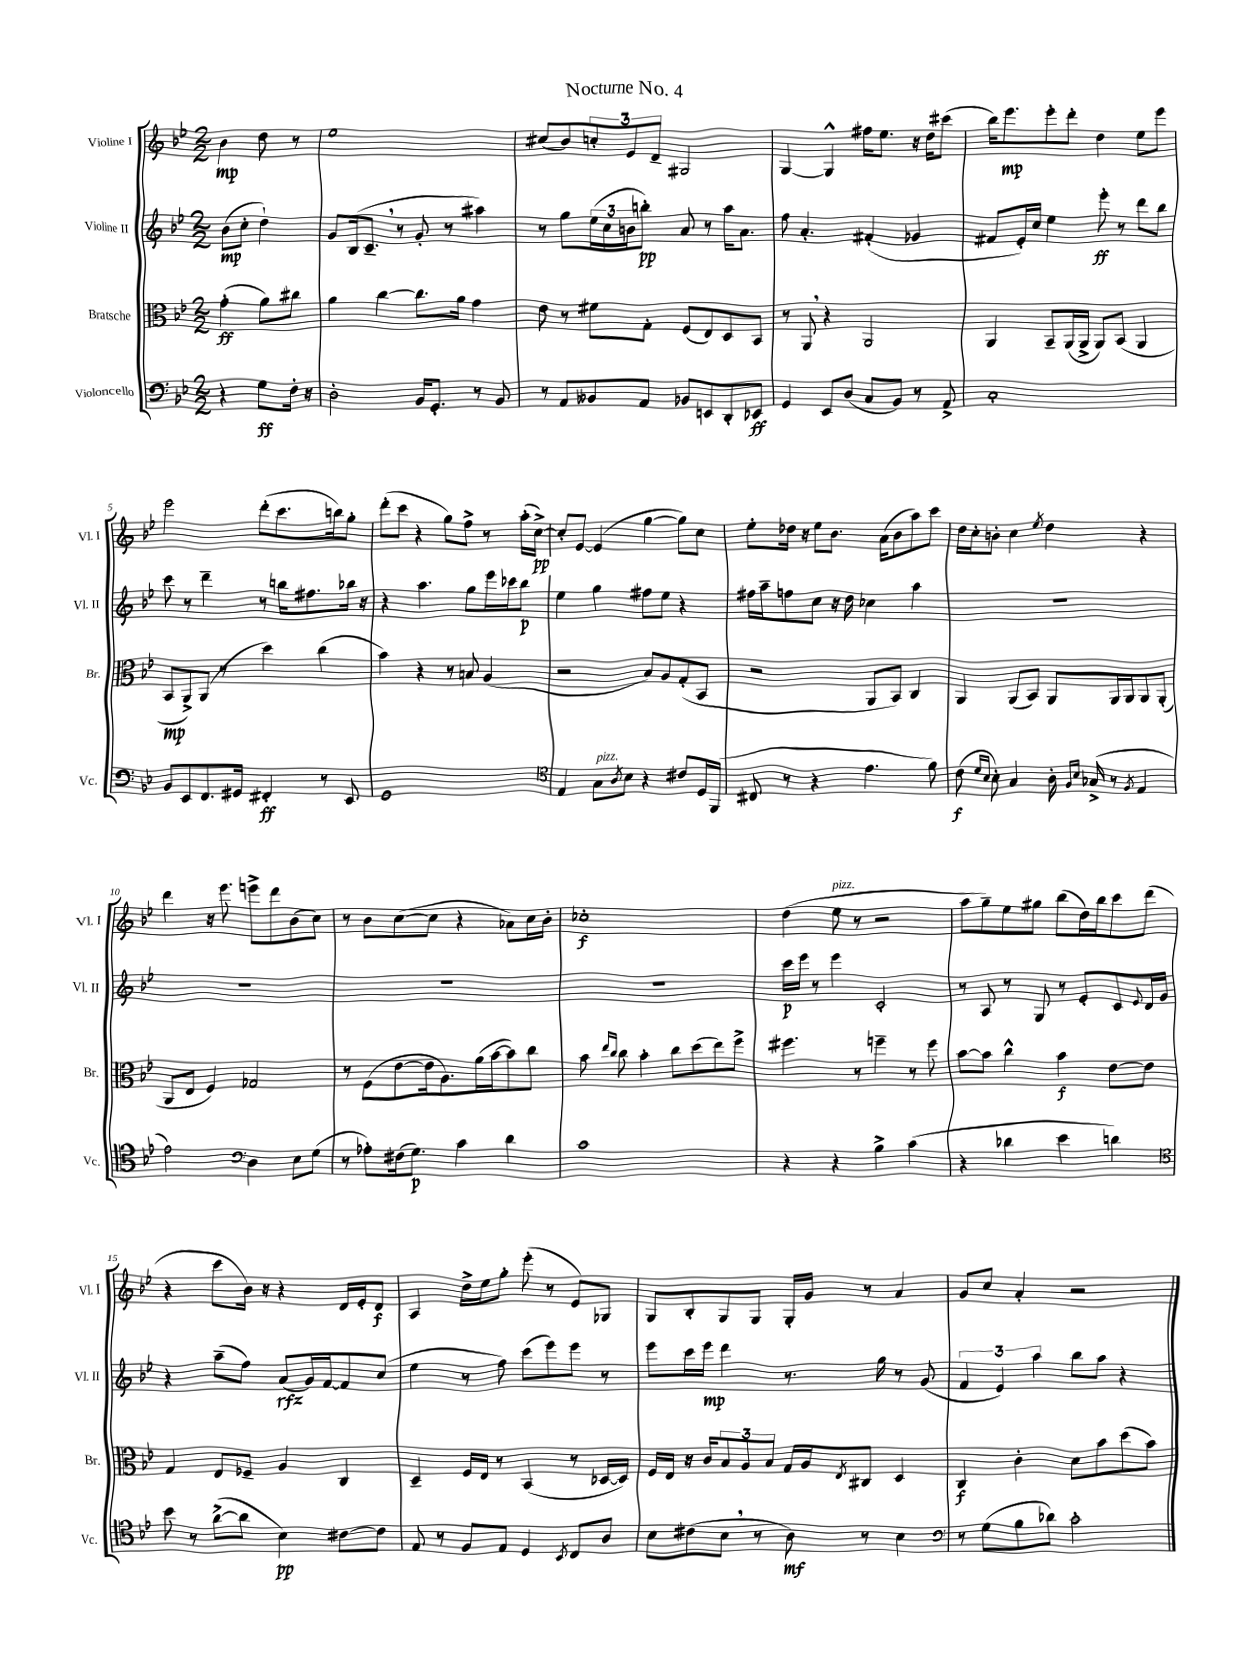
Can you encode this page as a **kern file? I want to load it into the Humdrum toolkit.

**kern	**dynam	**kern	**dynam	**kern	**dynam	**kern	**dynam
*part4	*part4	*part3	*part3	*part2	*part2	*part1	*part1
*staff4	*staff4	*staff3	*staff3	*staff2	*staff2	*staff1	*staff1
*I"Violoncello	*	*I"Bratsche	*	*I"Violine II	*	*I"Violine I	*
*I'Vc.	*	*I'Br.	*	*I'Vl. II	*	*I'Vl. I	*
*clefF4	*	*clefC3	*	*clefG2	*	*clefG2	*
*k[b-e-]	*	*k[b-e-]	*	*k[b-e-]	*	*k[b-e-]	*
*M2/2	*	*M2/2	*	*M2/2	*	*M2/2	*
=	=	=	=	=	=	=	=
4r	.	(4g'\	ff	(8b-\L	mp	4b-\	mp
.	.	.	.	8cc'\J	.	.	.
8G\L	ff	8a\L)	.	4dd`\)	.	8dd\	.
16F'\Jk	.	8cc#X\J	.	.	.	8r	.
16r	.	.	.	.	.	.	.
=1	=1	=1	=1	=1	=1	=1	=1
2D'\	.	4a\	.	8g/L	.	1ee-	.
.	.	.	.	(16B-/k	.	.	.
.	.	.	.	8.c~,/J	.	.	.
.	.	[4cc\	.	.	.	.	.
.	.	.	.	8r	.	.	.
16BB-/KL	.	8.cc\L]	.	8g'/	.	.	.
8.GG'/J	.	.	.	.	.	.	.
.	.	.	.	8r	.	.	.
.	.	16a\Jk	.	.	.	.	.
8r	.	4g\	.	4aa#X\)	.	.	.
8BB-/	.	.	.	.	.	.	.
=2	=2	=2	=2	=2	=2	=2	=2
8r	.	8e-\	.	8r	.	(8cc#X/L	.
8AA/L	.	8r	.	8gg\L	.	8b-/)	.
8BB--X/	.	8f#X\L	.	(24ee-\L	.	12ccn'/	.
.	.	.	.	24cc\	.	.	.
.	.	.	.	24bn\J	.	12e-/	.
8AA/J	.	8G'\J	.	8bbn'\J)	pp	.	.
.	.	.	.	.	.	12d~/J	.
8BB-X/L	.	(8F/L	.	8a/	.	2G#X/	.
8EEn/	.	8E-/)	.	8r	.	.	.
8DD'/	.	8D/	.	16aa\KL	.	.	.
.	.	.	.	8.a\J	.	.	.
8EE-X/J	ff	8BB-/J	.	.	.	.	.
=3	=3	=3	=3	=3	=3	=3	=3
4GG/	.	8r	.	8ff\	.	[4G/	.
.	.	8AA,/	.	4.a'/	.	.	.
8EE-/L	.	4r	.	.	.	4G^^/]	.
(8D/J	.	.	.	.	.	.	.
8C/L	.	2AA/	.	(4f#X'/	.	16ff#X\KL	.
.	.	.	.	.	.	8.ee-\J	.
8BB-/J)	.	.	.	.	.	.	.
8r	.	.	.	4g-X/	.	16r	.
.	.	.	.	.	.	16dd\KL	.
8AA^/	.	.	.	.	.	(8ccc#X\J	.
=4	=4	=4	=4	=4	=4	=4	=4
1C'	.	4AA/	.	8f#X/L	.	16bb-\KL)	.
.	.	.	.	.	.	8.eee-\	mp
.	.	.	.	16e-'/L)	.	.	.
.	.	.	.	16cc/JJ	.	.	.
.	.	8BB-~/L	.	4ee-\	.	8eee-'\	.
.	.	(16AA/L	.	.	.	8ddd'\J	.
.	.	16AA^/JJ	.	.	.	.	.
.	.	8AA/L)	.	8eee-'\	ff	4dd\	.
.	.	(8BB-/J	.	8r	.	.	.
.	.	4AA/	.	8ddd\L	.	8ee-\L	.
.	.	.	.	8bb-\J	.	8eee-\J	.
!!LO:LB:g=z
=5	=5	=5	=5	=5	=5	=5	=5
8BB-/L	.	8BB-/L	mp	8ccc\	.	2eee-\	.
8EE-/	.	8AA^/)	.	8r	.	.	.
8.FF/	.	(8AA/J	.	4ddd~\	.	.	.
.	.	8r	.	.	.	.	.
16GG#X/Jk	.	.	.	.	.	.	.
4FF#X'/	ff	4dd\)	.	8r	.	(8ddd'\L	.
.	.	.	.	16bbn\KL	.	8.ccc\	.
.	.	.	.	8.ff#X\	.	.	.
8r	.	(4cc\	.	.	.	.	.
.	.	.	.	.	.	16bbn\k)	.
8EE-/	.	.	.	16bb-X\Jk	.	8gg'\J	.
.	.	.	.	16r	.	.	.
=6	=6	=6	=6	=6	=6	=6	=6
1GG	.	4b-\)	.	4r	.	(8ddd'\L	.
.	.	.	.	.	.	8ccc\J	.
.	.	4r	.	4.aa\	.	4r	.
.	.	8r	.	.	.	8gg\L)	.
.	.	8Bn/	.	8gg\L	.	8ff^\J	.
.	.	(4A/	.	16eee-\L	.	8r	.
.	.	.	.	16ccc-X\J	.	.	.
.	.	.	.	8bb-\J	p	(16aa'\LL	.
.	.	.	.	.	.	[16cc^\JJ)	pp
=7	=7	=7	=7	=7	=7	=7	=7
*clefC4	*	*	*	*	*	*	*
4E-/	.	2r	.	4ee-\	.	8cc'/L]	.
.	.	.	.	.	.	[8e-/J	.
!LO:TX:a:i:t=pizz.	!	!	!	!	!	!	!
8G\L	.	.	.	4gg\	.	(4e-/]	.
8qA/	.	.	.	.	.	.	.
8B-\J	.	.	.	.	.	.	.
4r	.	8B-/L)	.	8ff#X\L	.	[4gg\	.
.	.	8A/	.	8ee-\J	.	.	.
8c#X/L	.	(8G'/	.	4r	.	8gg\L])	.
16D/L	.	8BB-/J	.	.	.	8cc\J	.
(16FF/JJ	.	.	.	.	.	.	.
=8	=8	=8	=8	=8	=8	=8	=8
8C#X/	.	2r	.	16ff#X\LL	.	8ee-'\L	.
.	.	.	.	16aa~\J	.	.	.
8r	.	.	.	8ffn\	.	16dd-X\Jk	.
.	.	.	.	.	.	16r	.
4r	.	.	.	8cc\J	.	8ee-\L	.
.	.	.	.	16r	.	8.b-\J	.
.	.	.	.	16dd\	.	.	.
4.e-\	.	8AA/L	.	4cc-X\	.	.	.
.	.	.	.	.	.	(16a\KL	.
.	.	8BB-/J)	.	.	.	8b-\	.
.	.	4C/	.	4aa\	.	8aa\)	.
8f\)	.	.	.	.	.	8ccc\J	.
=9	=9	=9	=9	=9	=9	=9	=9
(8c\	f	4AA/	.	1r	.	16dd\LL	.
.	.	.	.	.	.	16cc'\J	.
16qqd/LL	.	.	.	.	.	.	.
16qqB-/JJ	.	.	.	.	.	.	.
8B-'\)	.	.	.	.	.	8bn'\J	.
4G/	.	(8AA/L	.	.	.	4cc\	.
.	.	8BB-/J)	.	.	.	.	.
.	.	.	.	.	.	8qee-/	.
16A'\	.	8AA/L	.	.	.	4dd\	.
16qqF/LL	.	.	.	.	.	.	.
16qqB-/JJ	.	.	.	.	.	.	.
(16G-X^/	.	.	.	.	.	.	.
8r	.	16AA/L	.	.	.	.	.
.	.	16AA/J	.	.	.	.	.
8qF/	.	.	.	.	.	.	.
4E-/	.	8AA/	.	.	.	4r	.
.	.	(8AA'/J	.	.	.	.	.
!!LO:LB:g=z
=10	=10	=10	=10	=10	=10	=10	=10
2e-\)	.	8AA/L	.	1r	.	4ddd\	.
.	.	8E-/J	.	.	.	.	.
.	.	4F/)	.	.	.	16r	.
.	.	.	.	.	.	8.eee-\	.
*clefF4	*	*	*	*	*	*	*
4D\	.	2G-X/	.	.	.	8eeen^\L	.
.	.	.	.	.	.	8ddd\	.
8E-\L	.	.	.	.	.	(8b-\	.
(8G\J	.	.	.	.	.	8cc\J)	.
=11	=11	=11	=11	=11	=11	=11	=11
8r	.	8r	.	1r	.	8r	.
8A-X'\L)	.	(8F\L	.	.	.	8b-\L	.
(16F#X\k	.	[8e-\	.	.	.	([8cc\	.
8.G\J)	p	.	.	.	.	.	.
.	.	16e-\k]	.	.	.	8cc\J]	.
.	.	8.A\)	.	.	.	.	.
4c\	.	.	.	.	.	4r	.
.	.	(16a\L	.	.	.	.	.
.	.	[16b-\J	.	.	.	.	.
4d\	.	8b-\])	.	.	.	8a-X\L)	.
.	.	8cc\J	.	.	.	16cc\L	.
.	.	.	.	.	.	16b-'\JJ	.
=12	=12	=12	=12	=12	=12	=12	=12
1c	.	8b-\	.	1r	.	1cc-X'	f
.	.	16qqee-/LL	.	.	.	.	.
.	.	16qqcc/JJ	.	.	.	.	.
.	.	8cc\	.	.	.	.	.
.	.	4b-'\	.	.	.	.	.
.	.	8cc\L	.	.	.	.	.
.	.	(8dd\	.	.	.	.	.
.	.	8ee-\)	.	.	.	.	.
.	.	8ff^\J	.	.	.	.	.
=13	=13	=13	=13	=13	=13	=13	=13
4r	.	4.ff#X\	.	16ccc\LL	p	(4dd\	.
.	.	.	.	16eee-\JJ	.	.	.
.	.	.	.	8r	.	.	.
!	!	!	!	!	!	!LO:TX:a:i:t=pizz.	!
4r	.	.	.	4eee-\	.	8ee-\	.
.	.	8r	.	.	.	8r	.
4B-^\	.	4ffn~\	.	2c'/	.	2r	.
(4c\	.	8r	.	.	.	.	.
.	.	8ff\	.	.	.	.	.
=14	=14	=14	=14	=14	=14	=14	=14
4r	.	[8b-\L	.	8r	.	8aa\L	.
.	.	8b-\J]	.	8A/	.	8gg~\)	.
4d-X\	.	4cc^^\	.	8r	.	8ee-\	.
.	.	.	.	8G/	.	8gg#X\J	.
4e-\	.	4b-\	f	8r	.	(8bb-\L	.
.	.	.	.	8e-'/L	.	16dd\L)	.
.	.	.	.	.	.	16bb-\J	.
4dn\)	.	[8e-\L	.	8c/	.	8ccc\	.
.	.	.	.	8qqe-/	.	.	.
.	.	8e-\J]	.	16d/L	.	(8ddd\J	.
.	.	.	.	16g/JJ	.	.	.
!!LO:LB:g=z
=15	=15	=15	=15	=15	=15	=15	=15
*clefC4	*	*	*	*	*	*	*
8b-\	.	4G/	.	4r	.	4r	.
8r	.	.	.	.	.	.	.
([8a^\L	.	8E-/L	.	(8aa~\L	.	8ccc\L	.
8a\J]	.	8F-X~/J	.	8ff\J)	.	16b-\Jk)	.
.	.	.	.	.	.	16r	.
4B-\)	pp	4A/	.	(8a/L	rfz	4r	.
.	.	.	.	16g/L)	.	.	.
.	.	.	.	[16f/J	.	.	.
[8c#X\L	.	4C/	.	8f/]	.	16d/LL	.
.	.	.	.	.	.	16e-'/J	.
8c#\J]	.	.	.	(8cc/J	.	8d/J	f
=16	=16	=16	=16	=16	=16	=16	=16
8E-/	.	4D~/	.	4ee-\	.	4A/	.
8r	.	.	.	.	.	.	.
8F/L	.	16F/LL	.	8r	.	16dd^\LL	.
.	.	16E-/JJ	.	.	.	16ee-\J	.
8E-/J	.	8r	.	8ff\)	.	8gg'\J	.
4D/	.	(4BB-/	.	(8ccc\L	.	(8eee-'\	.
.	.	.	.	8eee-\)	.	8r	.
8qBB-/	.	.	.	.	.	.	.
8C/L	.	8r	.	8eee-\J	.	8e-/L)	.
8A/J	.	[16D-X/LL	.	8r	.	8G-X/J	.
.	.	16D-/JJ])	.	.	.	.	.
=17	=17	=17	=17	=17	=17	=17	=17
8B-\L	.	16F/LL	.	8eee-\L	.	8G/L	.
.	.	16E-/JJ	.	.	.	.	.
(8c#X\	.	16r	.	16ccc\L	.	8B-'/	.
.	.	16c/KL	.	16eee-\JJ	mp	.	.
8B-,\J	.	12B-/	.	4ddd\	.	8G/	.
.	.	12A/	.	.	.	.	.
8r	.	.	.	.	.	8G/J	.
.	.	12B-/J	.	.	.	.	.
8A\)	mf	16G/LL	.	8.r	.	16G'/LL	.
.	.	16A/J	.	.	.	16g/JJ	.
.	.	8qE-/	.	.	.	.	.
8r	.	8C#X/J	.	.	.	8r	.
.	.	.	.	16gg\	.	.	.
4B-\	.	4D/	.	8r	.	4a/	.
.	.	.	.	(8g/	.	.	.
=18	=18	=18	=18	=18	=18	=18	=18
*clefF4	*	*	*	*	*	*	*
8r	.	4C/	f	6f/	.	8g/L	.
(8G\L	.	.	.	.	.	8cc/J	.
.	.	.	.	6e-/)	.	.	.
8B-\	.	4c'\	.	.	.	4a'/	.
.	.	.	.	6aa\	.	.	.
8d-X\J)	.	.	.	.	.	.	.
2c'\	.	8d\L	.	8bb-\L	.	2r	.
.	.	8b-\	.	8aa\J	.	.	.
.	.	(8dd\	.	4r	.	.	.
.	.	8b-\J)	.	.	.	.	.
==	==	==	==	==	==	==	==
*-	*-	*-	*-	*-	*-	*-	*-
